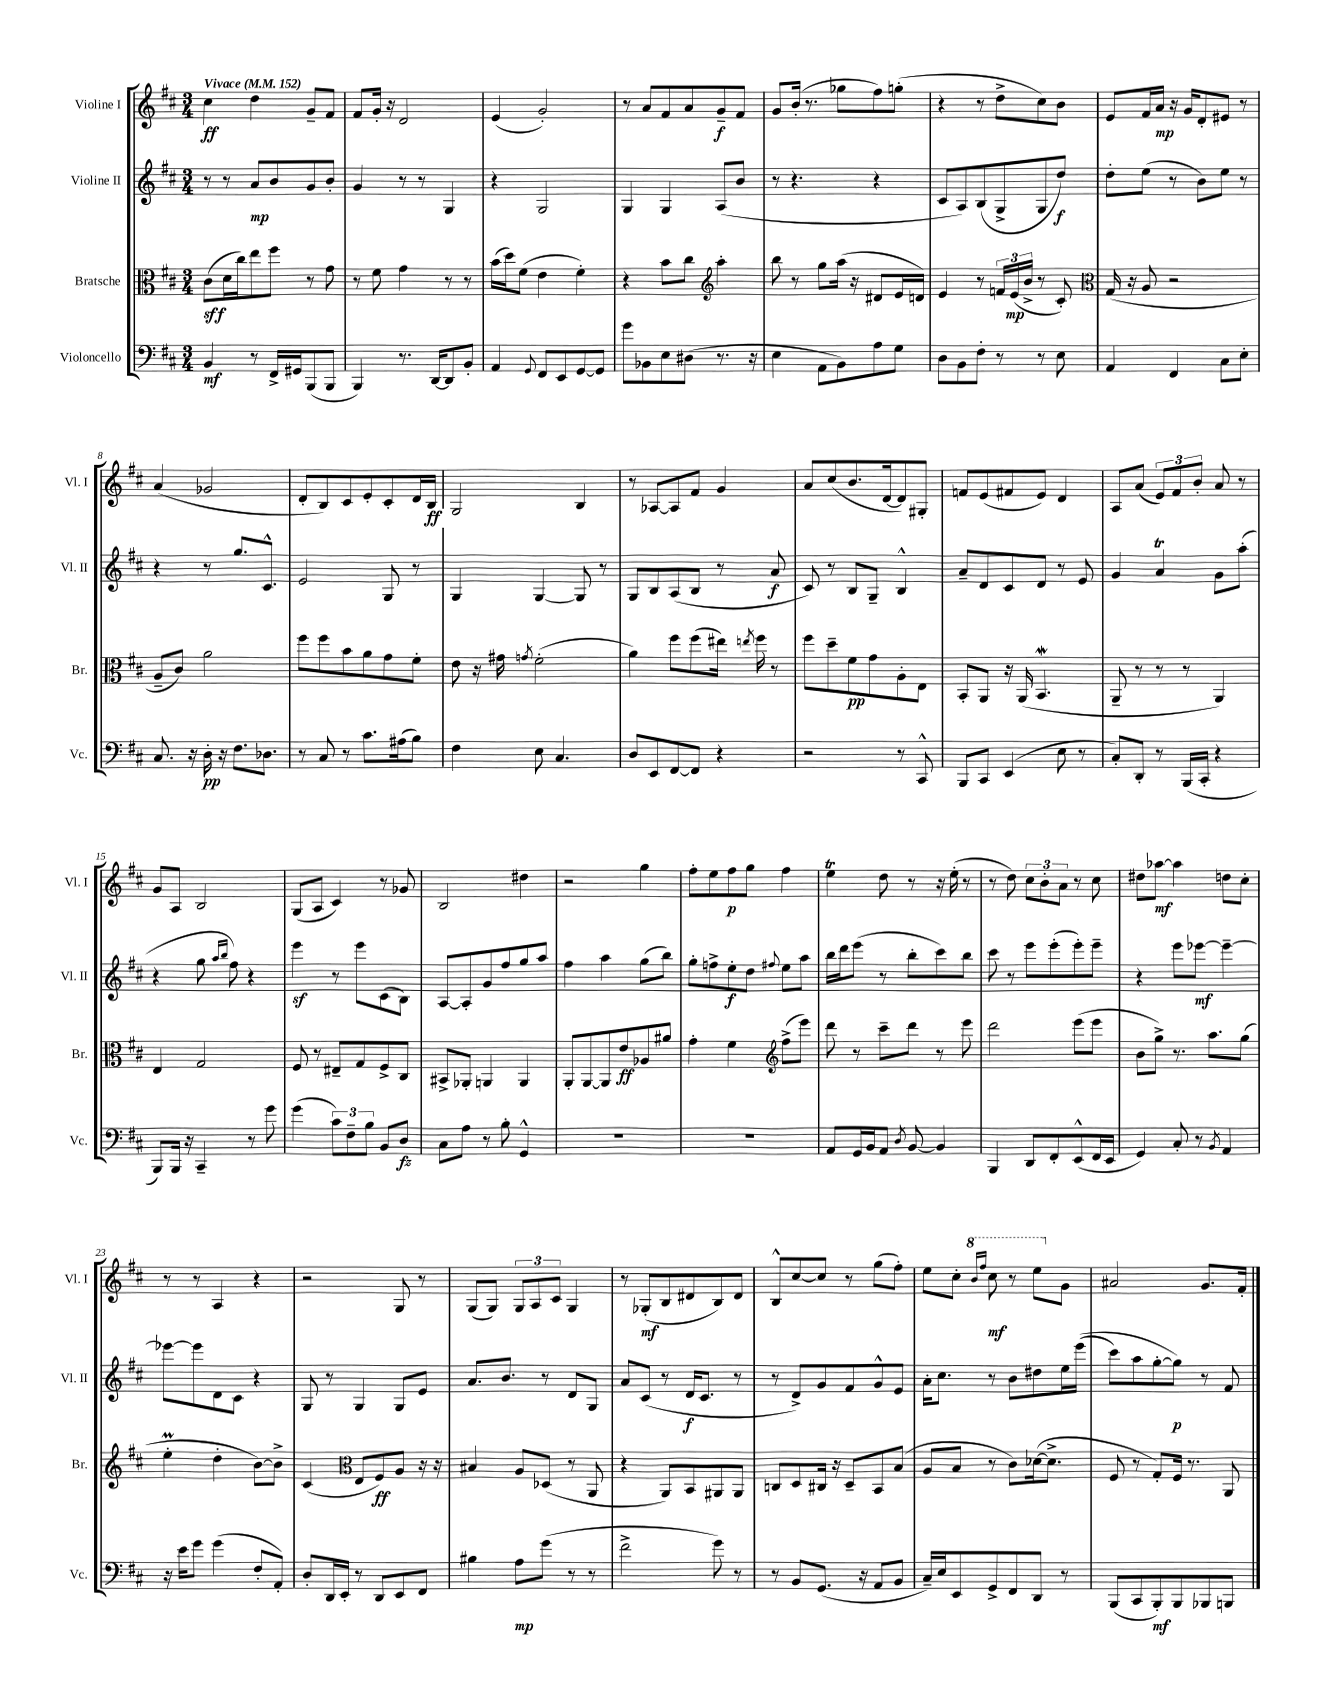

**kern	**kern	**kern	**kern
*staff4	*staff3	*staff2	*staff1
*clefF4	*clefC3	*clefG2	*clefG2
*k[f#c#]	*k[f#c#]	*k[f#c#]	*k[f#c#]
*M3/4	*M3/4	*M3/4	*M3/4
*MM152	*MM152	*MM152	*MM152
4BB	(8c#	8r	4cc#
.	16d	8r	.
.	16cc#)	.	.
8r	8ee	8a	4dd
16FF#^	8ff#	8b	.
16GG#	.	.	.
(8BBB	8r	8g	8g~
8BBB	8g	8b'	8f#
=	=	=	=
4BBB)	8r	4g	8f#
.	8f#	.	16g'
.	.	.	16r
8.r	4g	8r	2d
.	.	8r	.
[16DD	.	.	.
8DD]	8r	4G	.
8BB'	8r	.	.
=	=	=	=
4AA	(16b	4r	(4e
.	16dd)	.	.
.	(8f#	.	.
8qqGG	.	.	.
8FF#	4e	2G	2g')
8EE	.	.	.
[8GG	4f#')	.	.
8GG]	.	.	.
=	=	=	=
8g	4r	4G	8r
8BB-	.	.	8a
8E	8b	4G	8f#
(8D#	8cc#	.	8a
*	*clefG2	*	*
8.r	4aa'	(8A	8g~
.	.	8b	8f#
16r	.	.	.
=	=	=	=
4E	8bb	8r	8g
.	8r	4.r	(16b'
.	.	.	8.r
8AA	8gg	.	.
8BB)	(16aa	.	8gg-
.	16r	.	.
8A	8d#	4r	8ff#)
8G	16e	.	(8gg'
.	16d)	.	.
=	=	=	=
8D	4e	8c#	4r
8BB	.	8A)	.
8F#'	8r	(8B	8r
8r	24f	8G^	8dd^
.	(24e	.	.
.	24b^	.	.
8r	8r	8G	8cc#)
8E	8c#')	8dd)	8b
=	=	=	=
*	*clefC3	*	*
4AA	(16G	8dd'	8e
.	16r	.	.
.	8A	(8ee	16f#
.	.	.	16a
4FF#	2r	8r	16r
.	.	.	16g
.	.	8b)	8d'
8C#	.	8ee	8e#
8E'	.	8r	8r
=	=	=	=
8.C#	8A~	4r	(4a
.	8c#)	.	.
16r	.	.	.
16D'	2a	8r	2g-
16r	.	.	.
8.F#	.	8.gg	.
8.D-	.	8.c#^^	.
=	=	=	=
8r	8ff#	2e	8d'
8C#	8ff#	.	8B)
8r	8b	.	8c#
8.c#	8a	.	8e'
.	8g	8G	8c#'
(16A#	.	.	.
8B)	8f#'	8r	16d
.	.	.	16B
=	=	=	=
4F#	8e	4G	2G
.	16r	.	.
.	16g#	.	.
.	8qg	.	.
8E	(2f#'	[4G	.
4.C#	.	.	.
.	.	8G]	4B
.	.	8r	.
=	=	=	=
8D	4a)	8G	8r
8EE	.	8B	[8A-
[8FF#	8ff#	(8A	8A-]
8FF#]	(8ff#	8B	8f#
4r	16ee#)	8r	4g
.	8qee	.	.
.	16ff#	.	.
.	8r	8a	.
=	=	=	=
2r	8ff#	8c#)	8a
.	8dd~	8r	(8cc#
.	8f#	8B	8.b
.	8g	8G~	.
.	.	.	[16d
8r	8A'	4B^^	8d])
8CC#^^	8E	.	8G#'
=	=	=	=
8BBB	8BB'	8a~	8f
8CC#	8AA	8d	(8e
(4EE	16r	8c#	8f#
.	(16AA	.	.
.	4.BB	8d	8e)
8E	.	8r	4d
8r	.	8e	.
=	=	=	=
8C#')	8AA~	4g	8A
8DD'	8r	.	(8a
8r	8r	4a	12e)
.	.	.	12f#
(16BBB	8r	.	.
.	.	.	12b'
16CC#'	.	.	.
4r	4AA)	8g	8a
.	.	(8aa'	8r
=	=	=	=
8BBB)	4E	4r	8g
16BBB	.	.	8A
16r	.	.	.
4CC#~	2G	8gg	2B
.	.	16qqaa	.
.	.	16qqbb	.
.	.	8ff#)	.
8r	.	4r	.
8g	.	.	.
=	=	=	=
(4g	8F#	4eee	(8G
.	8r	.	8A
12c#)	8E#~	8r	4c#)
12F#~	.	.	.
.	8G	8eee	.
12B	.	.	.
8BB	8F#^	(8c#	8r
8D	8C#	8B)	8g-
=	=	=	=
8C#	8BB#^	[8A	2B
8A	8AA-'	8A']	.
8r	4AA	8g	.
8B'	.	8ff#	.
4GG^^	4AA	8gg	4dd#
.	.	8aa	.
=	=	=	=
2.r	8AA'	4ff#	2r
.	[8AA	.	.
.	8AA]	4aa	.
.	8e	.	.
.	8A-	(8gg	4gg
.	8a#	8bb)	.
=	=	=	=
2.r	4g'	8gg'	8ff#'
.	.	8ff^	8ee
.	4f#	8ee'	8ff#
.	.	8dd	8gg
*	*clefG2	*	*
.	.	8qqff#	.
.	(8ff#^	8ee	4ff#
.	8eee)	8aa	.
=	=	=	=
8AA	8ddd	16bb	4ee
.	.	16ddd	.
16GG	8r	(8eee	.
16BB	.	.	.
8AA	8ccc#~	8r	8dd
8qD	.	.	.
[8BB	8ddd	8bb'	8r
4BB]	8r	8ccc#)	16r
.	.	.	(16ee'
.	8eee	8bb	8r
=	=	=	=
4BBB	2ddd	8ccc#	8r
.	.	8r	8dd)
8DD	.	8eee	12cc#
.	.	.	12b'
8FF#'	.	(8eee'	.
.	.	.	12a
(8EE^^	(8eee	8eee')	8r
16FF#	8eee	8eee~	8cc#
16EE	.	.	.
=	=	=	=
4GG)	8b	4r	8dd#
.	8gg^)	.	[8aa-
8C#'	8.r	8eee	4aa-]
8r	.	[8eee-	.
.	8.aa	.	.
8qBB	.	.	.
4AA	.	4eee-~_	8dd
.	(8gg	.	8cc#'
=	=	=	=
16r	4ee'	8eee-_	8r
16e	.	.	.
8g	.	8eee-]	8r
(4g	4dd'	8d	4A
.	.	8c#	.
8F#'	[8b)	4r	4r
8AA')	8b^]	.	.
=	=	=	=
8D'	(4c#	8G	2r
16DD	.	8r	.
16EE'	.	.	.
*	*clefC3	*	*
8r	8E	4G	.
8DD	8F#)	.	.
8EE	8A	8G	8G
8FF#	16r	8e	8r
.	16r	.	.
=	=	=	=
4B#	4B#	8.a	(8G
.	.	.	8G)
.	.	8.b	.
8A	8A	.	12G
.	.	.	12A
(8g	(8D-	8r	.
.	.	.	12c#
8r	8r	8d	4G
8r	8AA	8G	.
=	=	=	=
2f#^	4r	8a	8r
.	.	(8c#	(8G-'
.	8AA)	8r	8B
.	8BB	16d	8d#
.	.	8.c#	.
8g)	8AA#	.	8B)
8r	8AA#	8r	8d#
=	=	=	=
8r	8C	8r	8B^^
8BB	8D	8d^)	[8cc#
(8.GG	16C#	8g	8cc#]
.	16r	.	.
.	8D~	8f#	8r
16r	.	.	.
8AA	8BB	8g^^	(8gg
8BB	(8B	8e	8ff#')
=	=	=	=
16C#~)	8A	16a'	8ee
16E	.	8.cc#	.
8EE	8B	.	8cc#'
.	.	.	16qqbb
.	.	.	16qqfff#
8GG^	8r	8r	8ccc#
8FF#	8c#)	8b	8r
8DD	([16d-	8dd#	8eee
.	8.d-^]	.	.
8r	.	16ee	8g
.	.	&((16eee	.
=	=	=	=
(8BBB	8F#	8ccc#)	2a#
8CC#	8r	8aa	.
8BBB')	8G')	[8gg'	.
8BBB	16F#	8gg]&)	.
.	8.r	.	.
8BBB-	.	8r	8.g
8BBB	8AA	8f#	.
.	.	.	16f#'
==	==	==	==
*-	*-	*-	*-
